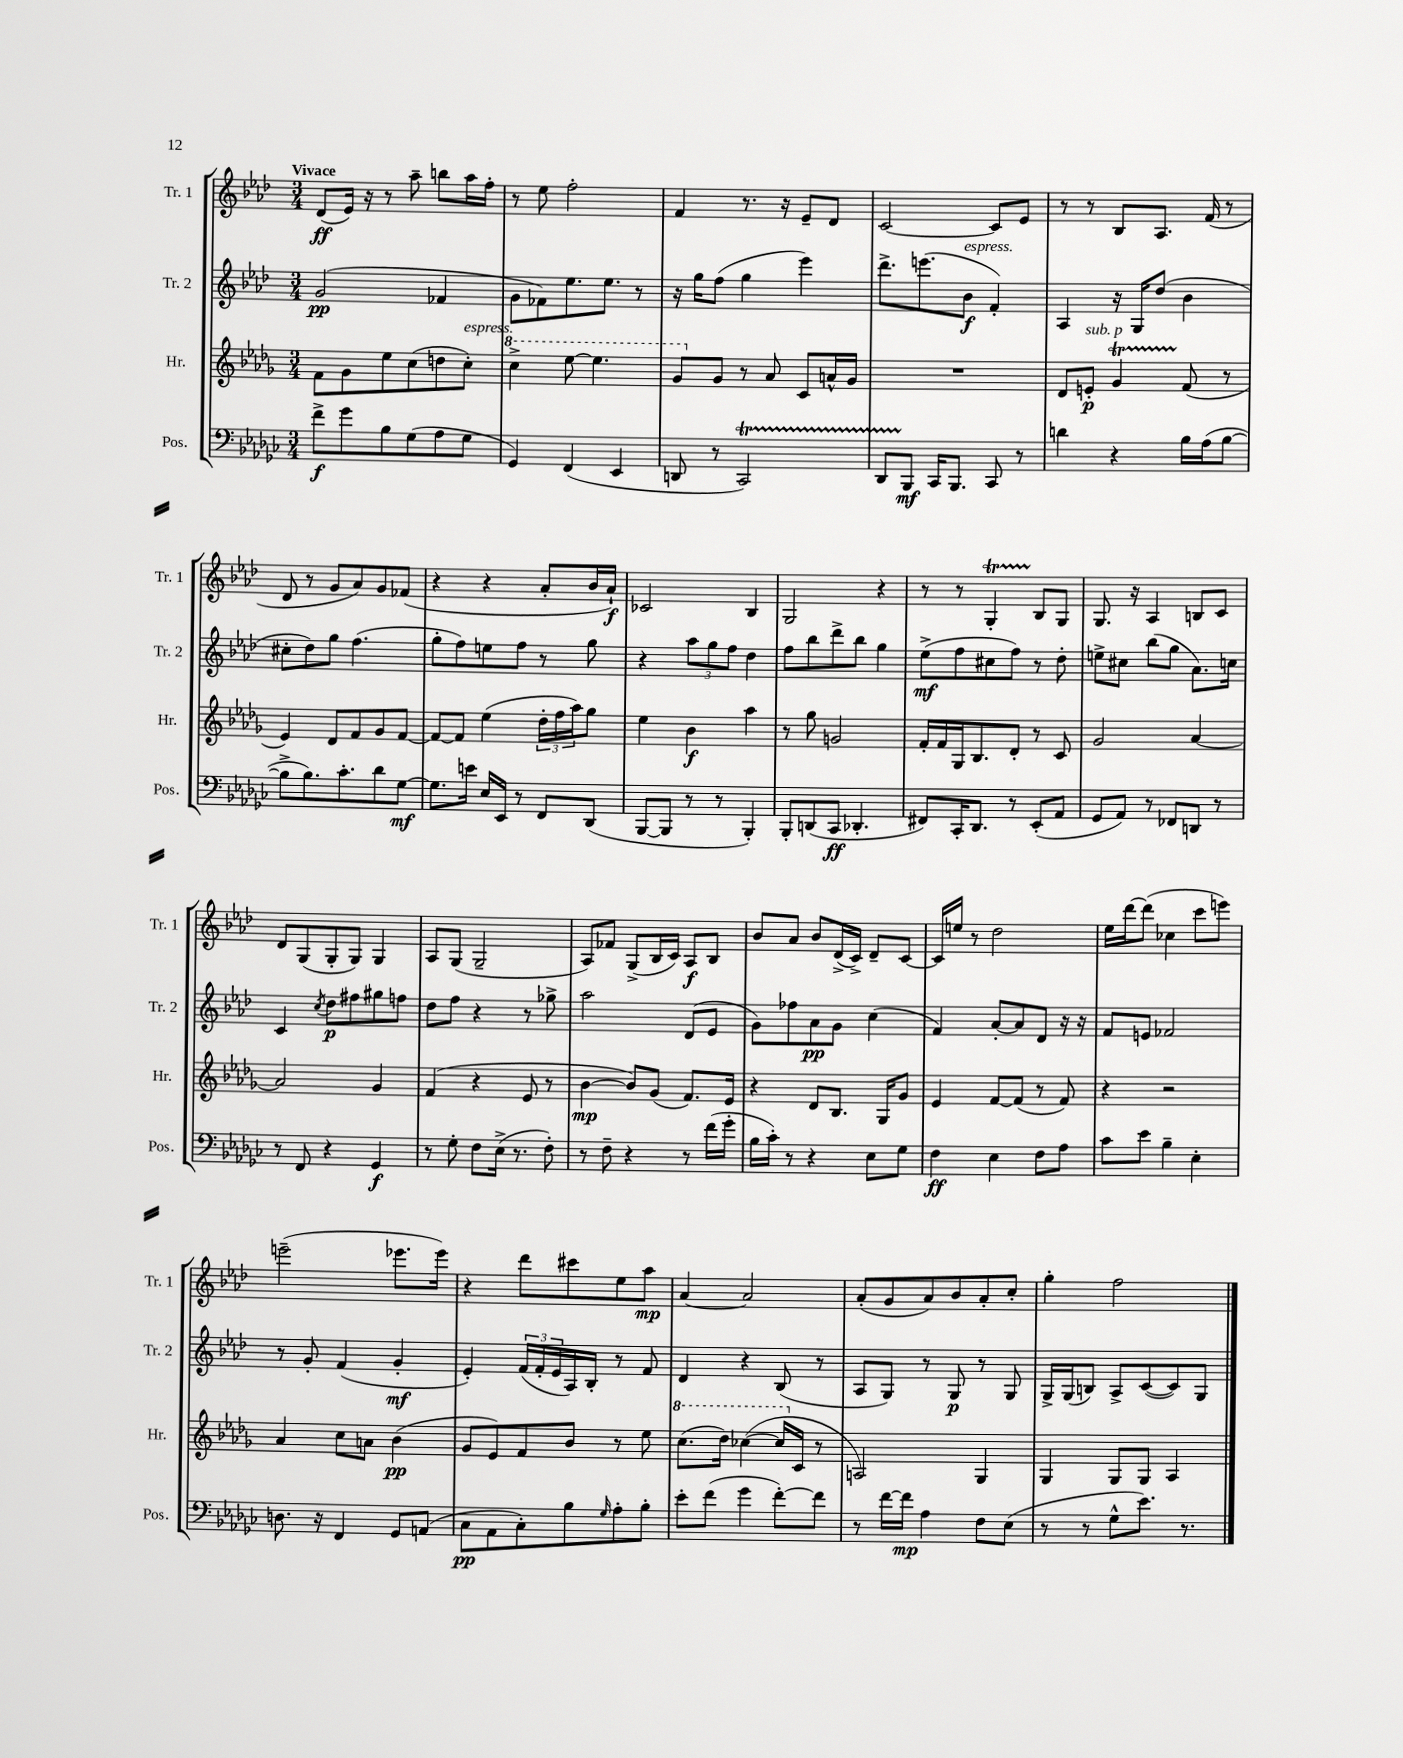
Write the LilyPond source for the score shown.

<<
\new StaffGroup <<
\new Staff = "s0" \with { instrumentName = "Tr. 1" shortInstrumentName = "Tr. 1" } {
    \clef treble \key aes \major \numericTimeSignature \time 3/4 \tempo "Vivace"
    des'8\ff( ees'16) r16 r8 aes''8-- b''8 aes''16 f''16-. |
    r8 ees''8 f''2-. |
    f'4 r8. r16 ees'8-- des'8 |
    c'2~ c'8 ees'8 |
    r8 r8 bes8 aes8. f'16( r8 |
    des'8 r8 g'8 aes'8) g'8 fes'8( |
    r4 r4 aes'8-. bes'16 aes'16-!\f) |
    ces'2 bes4 |
    g2 r4 |
    r8 r8 g4-.\startTrillSpan bes8\stopTrillSpan g8 |
    g8. r16 aes4 b8 c'8 |
    des'8 g8( g8-. g8) g4 |
    aes8 g8( g2-- |
    aes8) fes'8 g8->( bes16 c'16) aes8\f bes8 |
    bes'8 aes'8 bes'8 des'16->( c'16->) des'8-- c'8~ |
    c'16 e''16 r8 des''2 |
    ees''16 des'''16~ des'''8( ces''4 c'''8 e'''8) |
    e'''2--( ees'''8. ees'''16) |
    r4 des'''8 cis'''8 ees''8 aes''8\mp |
    aes'4~ aes'2 |
    aes'8-.( g'8 aes'8) bes'8 aes'8-. c''8-. |
    g''4-. f''2 \bar "|." |
}
\new Staff = "s1" \with { instrumentName = "Tr. 2" shortInstrumentName = "Tr. 2" } {
    \clef treble \key aes \major \numericTimeSignature \time 3/4
    g'2\pp( fes'4 |
    g'8 fes'8) ees''8. ees''8. r8 |
    r16 g''16 f''8( g''4 ees'''4) |
    des'''8.-> e'''8.( bes'8\f^\markup { \italic "espress." } f'4-.) |
    aes4 r16 g16 des''8( bes'4 |
    cis''8-. des''8) g''8 f''4.( |
    g''8-. f''8) e''8 f''8 r8 g''8 |
    r4 \tuplet 3/2 { aes''8 g''8 f''8 } des''4 |
    f''8 bes''8 des'''8-> bes''8 g''4 |
    ees''8->\mf( f''8 cis''8 f''8) r8 des''8-. |
    e''8-> cis''8 bes''8( g''8 aes'8.) c''16 |
    c'4 \acciaccatura { c''8 } des''8\p fis''8 gis''8 f''8 |
    des''8 f''8 r4 r8 ges''8-> |
    aes''2 des'8( ees'8 |
    g'8) fes''8 aes'8\pp g'8 c''4( |
    f'4) aes'8~-. aes'8 des'8 r16 r16 |
    f'8 e'8 fes'2 |
    r8 g'8-. f'4( g'4-.\mf |
    ees'4-.) \tuplet 3/2 { f'16( f'16-. ees'16 } aes16) bes16-. r8 f'8 |
    des'4 r4 bes8( r8 |
    aes8 g8) r8 g8\p r8 g8 |
    g16-> g16( b8) aes8-> c'8~( c'8) g8 \bar "|." |
}
\new Staff = "s2" \with { instrumentName = "Hr." shortInstrumentName = "Hr." } {
    \clef treble \key des \major \numericTimeSignature \time 3/4
    f'8 ges'8 ees''8 c''8( d''8 c''8-.^\markup { \italic "espress." }) |
    \ottava #1 c'''4-> ees'''8~ ees'''4. |
    ges''8 \ottava #0 ges'8 r8 aes'8 c'8 a'16-^ ges'16 |
    R2. |
    des'8 e'8-.\p^\markup { \italic "sub. p" } ges'4\startTrillSpan f'8\stopTrillSpan( r8 |
    ees'4) des'8 f'8 ges'8 f'8~ |
    f'8~ f'8 ees''4( \tuplet 3/2 { des''16-. f''16 aes''16) } ges''8 |
    ees''4 bes'4\f aes''4 |
    r8 ges''8 g'2 |
    f'16-. f'16 ges16 bes8. des'8-. r8 c'8 |
    ges'2 aes'4~ |
    aes'2 ges'4 |
    f'4( r4 ees'8 r8 |
    bes'4~\mp bes'8) ges'8( f'8.) ees'16 |
    r4 des'8 bes8. ges16 ges'8 |
    ees'4 f'8~ f'8( r8 f'8) |
    r4 r2 |
    aes'4 c''8 a'8 bes'4\pp( |
    ges'8 ees'8) f'8 bes'8 r8 ees''8 |
    \ottava #1 c'''8.( des'''16) ces'''4~( ces'''16 \ottava #0 c'16 r8 |
    a2) ges4 |
    ges4 ges8 ges8 aes4 \bar "|." |
}
\new Staff = "s3" \with { instrumentName = "Pos." shortInstrumentName = "Pos." } {
    \clef bass \key ges \major \numericTimeSignature \time 3/4
    f'8->\f ges'8 bes8 ges8( aes8 ges8 |
    ges,4) f,4( ees,4 |
    d,8 r8 ces,2\startTrillSpan) |
    des,8 bes,,8\stopTrillSpan\mf ces,16 bes,,8. ces,8 r8 |
    d'4 r4 bes16 aes16( bes8~ |
    bes8-> bes8.) ces'8.-. des'8 ges8~\mf |
    ges8. e'16 ees16 ees,16 r8 f,8 des,8( |
    bes,,8~ bes,,8 r8 r8 bes,,4-.) |
    bes,,8-. d,8( ces,8\ff des,4.-. |
    fis,8) ces,16-. des,8. r8 ees,8-.( aes,8 |
    ges,8 aes,8) r8 fes,8 d,8 r8 |
    r8 f,8 r4 ges,4\f |
    r8 ges8-. f8 ees16->( r8. f8-.) |
    r8 f8-- r4 r8 f'16( ges'16-. |
    bes16 ces'16-.) r8 r4 ees8 ges8 |
    f4\ff ees4 f8 aes8 |
    ces'8 ees'8 bes4-- ees4-. |
    d8. r16 f,4 ges,8 a,8( |
    ces8\pp aes,8 ces8-.) bes8 \grace { ges16 } aes8-. bes8-. |
    ees'8-. f'8( ges'4 f'8~-.) f'8 |
    r8 f'16~ f'16\mp aes4 f8 ees8( |
    r8 r8 ges8-^ ees'8.) r8. \bar "|." |
}
>>
>>
\layout { \context { \Score \remove "Bar_number_engraver" } }
